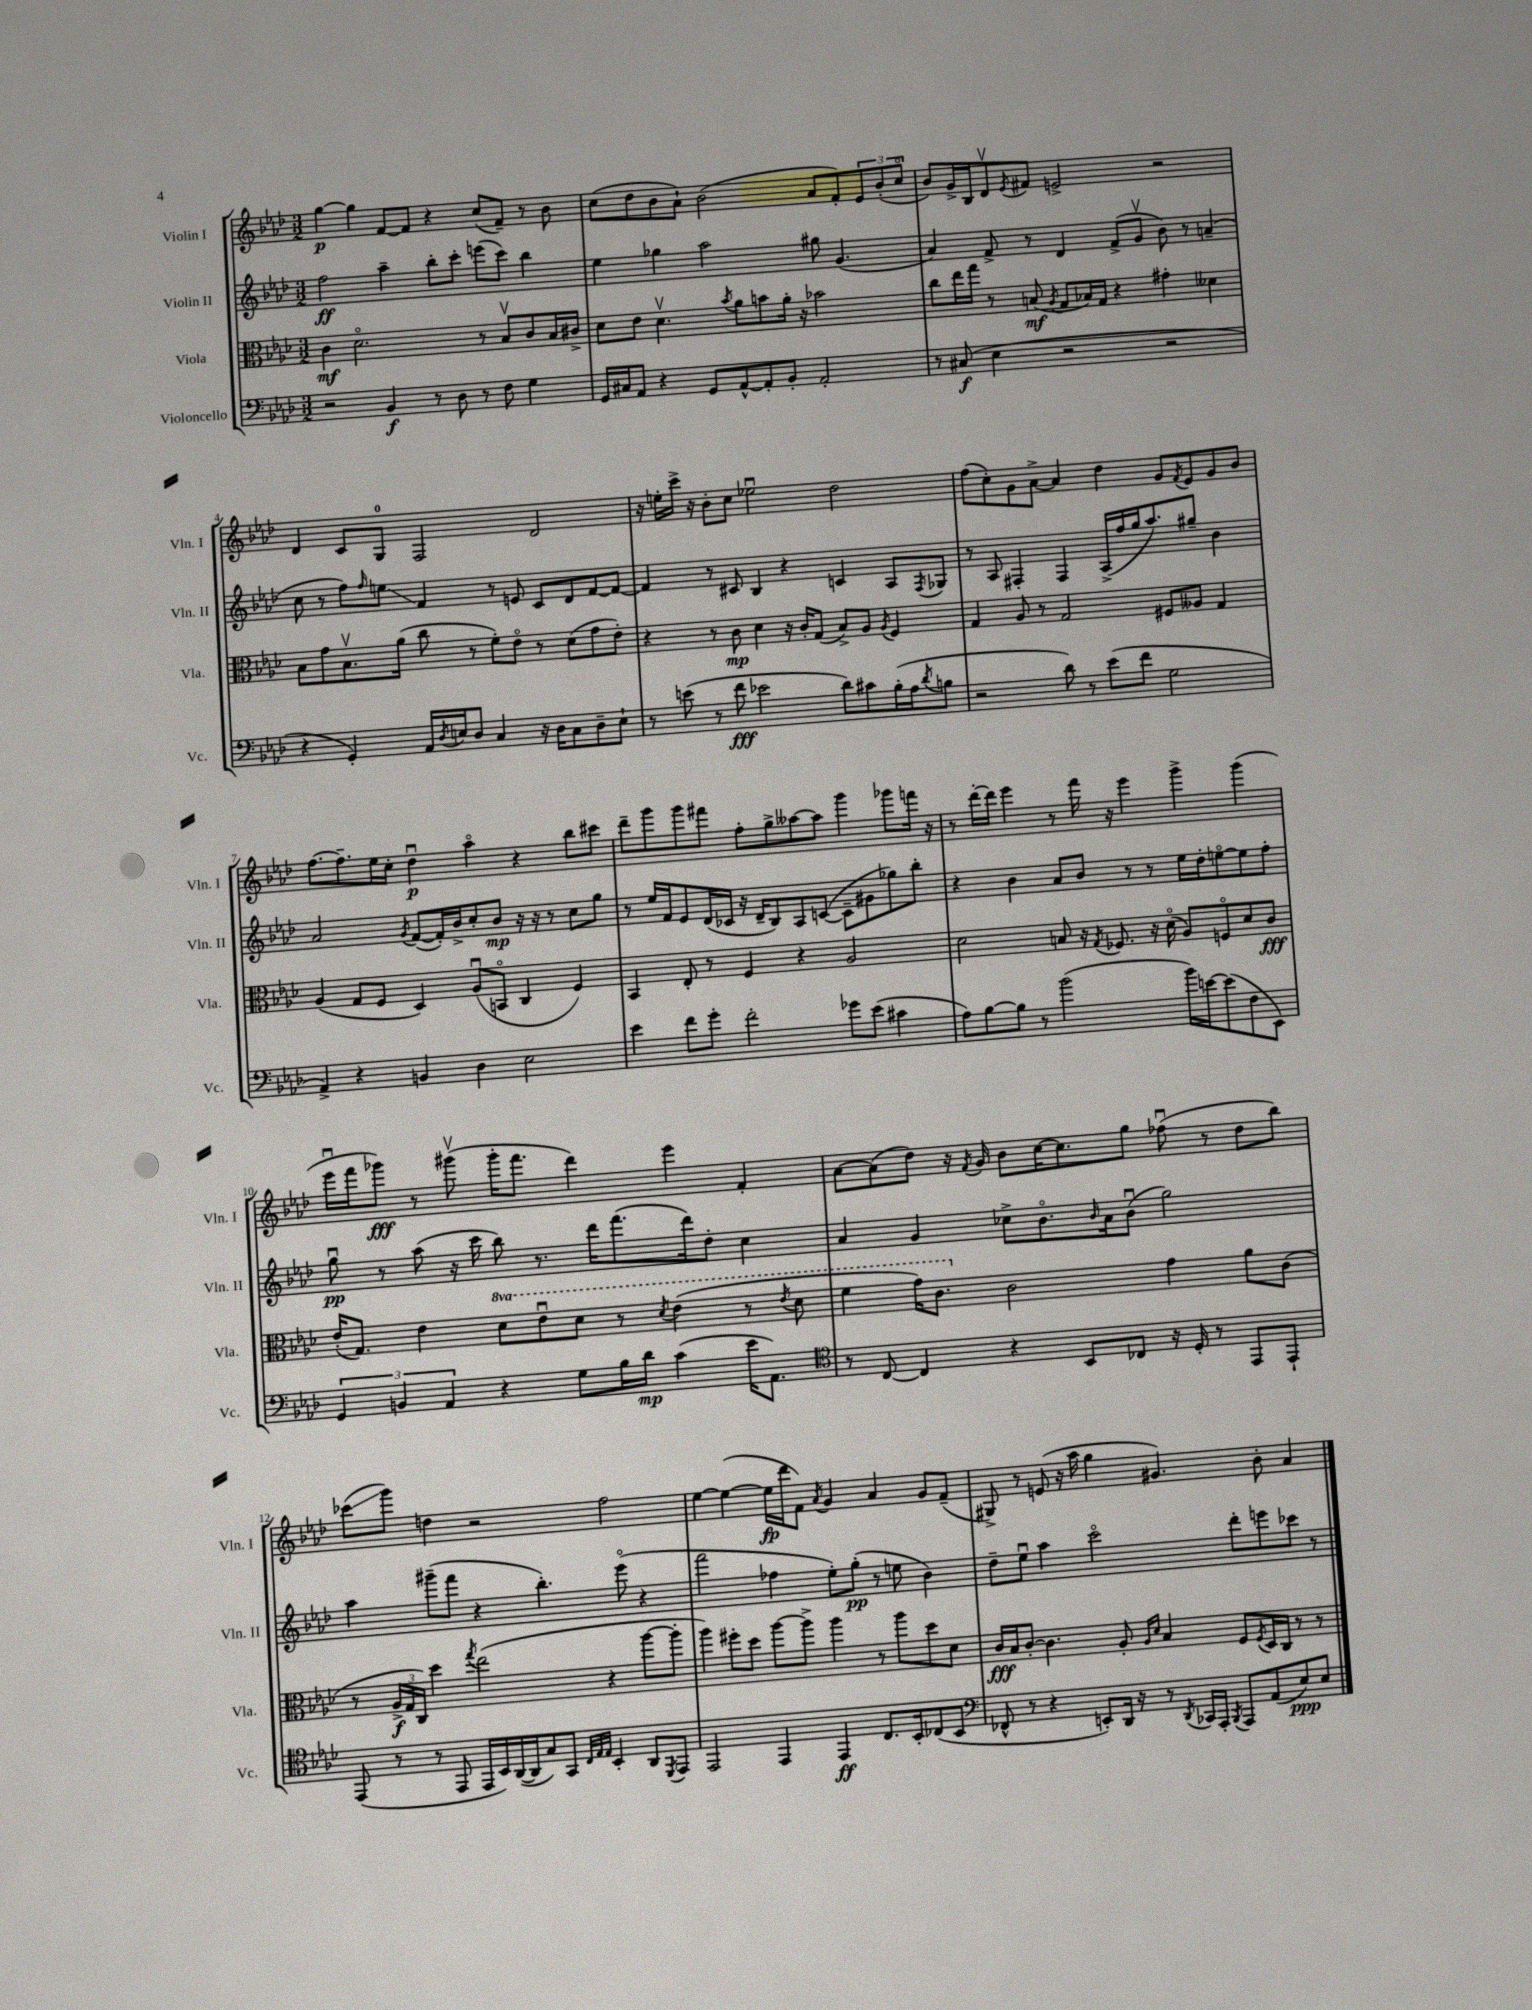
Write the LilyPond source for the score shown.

<<
\new StaffGroup <<
\new Staff = "s0" \with { instrumentName = "Violin I" shortInstrumentName = "Vln. I" } {
    \clef treble \key aes \major \numericTimeSignature \time 3/2
    g''4~\p g''4 f'8~ f'8 r4 c''8( f'8--) r8 bes'8 |
    c''8( des''8 bes'8 aes'8-!) bes'2( aes'8 f'8-.) \tuplet 3/2 { ees'8 bes'8-.( c''8\flageolet } |
    bes'8) g'16-> bes16 des'8\upbow \acciaccatura { ees'8 } fis'8 e'2-> r2 |
    des'4 c'8 g8-0 f2 des'2 |
    r16 e''16-. c'''16-> r16 bes'8-. c''8 ees''2\downbow des''2 |
    f''8( c''8-.) g'8 aes'8~-> aes'4 des''4 g'8 \acciaccatura { f'8 } ees'8 g'8 bes'8 |
    f''8.~ f''8.-- ees''16 c''16-. des''4\downbow\p aes''4\flageolet r4 bes''8 cis'''8 |
    des'''8-- g'''8 g'''8 fis'''8 f''8-. g''8-> aeses''8~ aeses''8 g'''4 ges'''8 f'''16 r16 |
    r8 des'''16~-. des'''16 ees'''4 r8 f'''16 r16 ees'''4 g'''4-> g'''4( |
    ees'''16\downbow f'''16 ges'''8\fff) r8 gis'''8\upbow( gis'''16-. f'''8. des'''4) ees'''4 f'4-. |
    aes'8~ aes'8( des''8) r16 \acciaccatura { f'8 } g'16 bes'8 c''16~ c''8. g''8 fes''8\downbow( r8 des''8 bes''8) |
    ces'''8\glissando( g'''8) d''4 r2 f''2 |
    ees''4~ ees''4~( ees''16\fp des'''16 f'8) \acciaccatura { aes'8 } g'4 aes'4 g'8 f'8--( |
    gis8->) r8 e'8( r16 aes''16 g''4 gis'4.) bes'8-. aes'4 \bar "|." |
}
\new Staff = "s1" \with { instrumentName = "Violin II" shortInstrumentName = "Vln. II" } {
    \clef treble \key aes \major \numericTimeSignature \time 3/2
    f''2\ff aes''4-- bes''8-. c'''8-. e'''8( c'''8) bes''4 |
    ees''4 ges''4 aes''2 gis''8 g'4.( |
    aes'4) f'8-> r8 des'4 f'8->( g'8\upbow bes'8) r8 a'4--( |
    c''8 r8 f''8) \grace { f''16 } e''8\glissando f'4 r8 e'8 c'8 des'8 f'8~ f'8~ |
    f'4 r8 cis'8 bes4 r4 c'4 aes8 \acciaccatura { f8 } ges8 |
    r8 aes8 fis4-. fis4 aes16->( f''16 g''16 aes''8.) gis''8-- bes'4 |
    aes'2 \acciaccatura { g'8 } f'8~( f'16-.) bes'16-> c''8-. bes'8\mp r16 r16 r8 c''8 g''8 |
    r8 ees''16 f'16 ees'8 des'16( ces'16 r16 des'16-- bes8) aes8 c'8~( c'8-- gis'8 ges''8) bes''8-. |
    r4 bes'4 aes'8 bes'8 r8 r8 ees''16 des''16-. e''8~\flageolet e''8 f''8-. |
    g''8\downbow\pp r8 aes''8( r16 c'''16 bes''8) r8. des'''16 f'''8.( des'''16) des''8-. c''4 |
    aes'4 g'4 ces''8-> bes'8.\flageolet \grace { bes'16 } aes'16 bes'8\downbow( g''2) |
    aes''4 gis'''8--( f'''8 r4 bes''4.-.) ees'''8\flageolet( r4 |
    f'''2 fes''4 ees''8-.) g''8-.\pp( r8 e''8 bes'4) |
    des''8-- ees''8\downbow aes''4 c'''2\flageolet des'''8-. e'''8 ces'''8 r8 \bar "|." |
}
\new Staff = "s2" \with { instrumentName = "Viola" shortInstrumentName = "Vla." } {
    \clef alto \key aes \major \numericTimeSignature \time 3/2 \set Staff.ottavationMarkups = #ottavation-simple-ordinals
    c'4\mf des'2.\flageolet r8 bes8\upbow c'8 bes16 cis'16-> |
    des'8 ees'8 des'4.\upbow \acciaccatura { bes'8 } aes'8 b'8 aes'16-. r16 bes'2 |
    c''8 ees''16 g''16 r8 b8\mf( \acciaccatura { aes8 } g8 bes16) g16 r4 gis'4-. deses'4 |
    bes8 g'8 bes8.\upbow aes'16( c''8 r8 f'8-.) ees'8\flageolet r8 des'8( g'8 ees'8-.) |
    r4 r8 c'8\mp des'4 r16 c'16-. g8( bes8->) aes8 \acciaccatura { aes8 } f4 |
    g4 aes8 r8 g2 fis8 aeses8 g4 |
    aes4( g8 f8 des4) aes8\downbow( b,8\flageolet c4 f4) |
    bes,4 ees8-. r8 f4 r4 aes2 |
    des'2 b8 r16 \acciaccatura { g8 } fes8. r16 des'16\flageolet( aes8) f8\flageolet des'8 c'8\fff |
    ees'16-.( g8.) ees'4 \ottava #1 des''8 ees''8\downbow des''8 r8 \acciaccatura { des''8 } ees''4( r8 \acciaccatura { ees''8 } des''8 |
    f''4 g''16) c''8. \ottava #0 c'2 g'4 aes'8 c'8( |
    r8 \tuplet 3/2 { aes16->\f g16 c16) } des''4 \acciaccatura { g''8 } ees''2( r4 aes''8~ aes''8-. |
    aes''4) fis''8-. des''8 aes''8~ aes''8-> aes''4 r8 aes''8 des''8 des'8 |
    c'16\fff bes16 c'8~-. c'4. aes8-. \grace { aes16 des'16 } bes4 f8 \acciaccatura { f8 } des16 c16 r8 r8 \bar "|." |
}
\new Staff = "s3" \with { instrumentName = "Violoncello" shortInstrumentName = "Vc." } {
    \clef bass \key aes \major \numericTimeSignature \time 3/2
    r2 bes,4\f r8 des8 r8 f8 g4 |
    g,16 cis16 aes,8 r4 g,8 aes,8~-^ aes,8-. bes,8-. aes,2-. |
    r8 cis8\f( ees4 r2 r2 |
    r4 g,4-.) aes,16 \acciaccatura { des8 } e16 des8 c4 r16 des16 c8 des8-- e8-! |
    r8 e'8( r8 f'8\fff ees'2 des'8) cis'8 bes16-.( aes16 \acciaccatura { des'8 } b8 |
    r2 des'8) r8 ees'8( f'8 g2 |
    aes,4->) r4 b,4 des4 ees2 |
    ees'4 f'8 g'8-. f'2-. ges'8 ees'8( cis'4 |
    aes8) bes8~ bes8 r8 bes'2( bes'16) e'16~ e'8( f8 ees,8) |
    \tuplet 3/2 { g,4 b,4 aes,4 } r4 g8 bes16 des'16\mp c'4( ees'16 aes,8.) |
    \clef tenor r8 c8~ c4 r4 bes,8 ces8 r16 des16-. r8 ees,8 ees,8-! |
    ees,8( r8 r8 ees,8 ees,16 bes,16) aes,16~( aes,16 g8) g,8 \grace { c32 ees32 ees32 } bes,4-. aes,8 \acciaccatura { des,8 } ees,8 |
    ees,2 ees,4 ees,4\ff c8. bes,16-. ces8( bes,8 |
    \clef bass fes,8-^ r8 r4 e,8-.) des,16 r16 r8 \acciaccatura { des,8 } ces,16 aes,,16-. \acciaccatura { bes,,8 } aes,,8 aes,8( ees8\ppp) ees8 \bar "|." |
}
>>
>>
